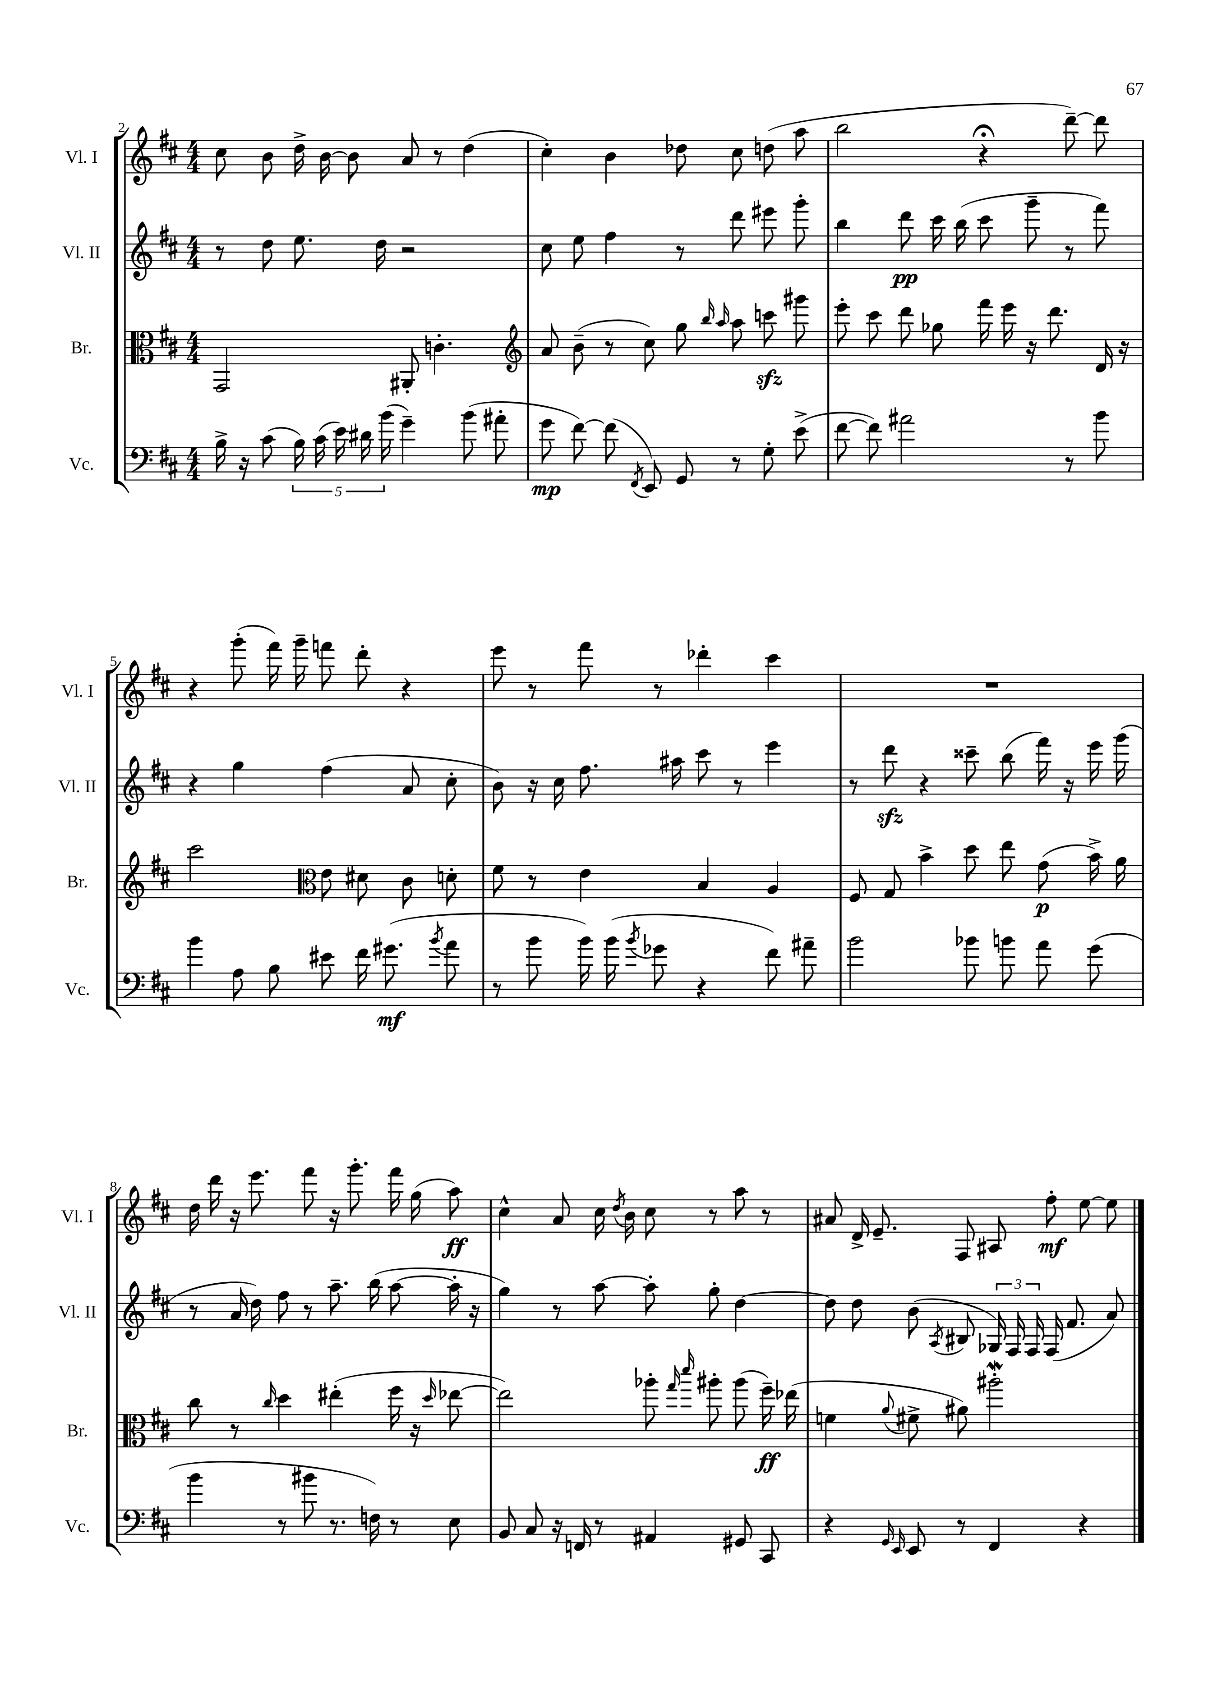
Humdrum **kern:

**kern	**kern	**kern	**kern
*staff4	*staff3	*staff2	*staff1
*clefF4	*clefC3	*clefG2	*clefG2
*k[f#c#]	*k[f#c#]	*k[f#c#]	*k[f#c#]
*M4/4	*M4/4	*M4/4	*M4/4
16B^	2GG	8r	8cc#
16r	.	.	.
(8c#	.	8dd	8b
20B)	.	8.ee	16dd^
(20c#	.	.	.
.	.	.	[16b
20e)	.	.	.
.	.	.	8b]
20d#	.	.	.
.	.	16dd	.
(20b	.	.	.
4g~)	8AA#'	2r	8a
.	4.c'	.	8r
(8b	.	.	(4dd
8a#'	.	.	.
=	=	=	=
*	*clefG2	*	*
8g	8a	8cc#	4cc#')
[8f#)	(8b~	8ee	.
(8f#]	8r	4ff#	4b
8qFF#	.	.	.
8EE)	8cc#)	.	.
8GG	8gg	8r	8dd-
.	16qqbb	.	.
.	16qqaa	.	.
8r	8aa	8ddd	8cc#
8G'	8ccc	8eee#	(8dd
(8e^	8ggg#	8ggg'	8aa
=	=	=	=
[8f#	8eee'	4bb	2bb
8f#])	8ccc#	.	.
2a#	8ddd	8ddd	.
.	8gg-	16ccc#	.
.	.	(16bb	.
.	16fff#	8ccc#	4r;
.	16eee	.	.
.	16r	8ggg~	.
.	8.ddd	.	.
8r	.	8r	[8ddd~)
8b	16d	8fff#)	8ddd]
.	16r	.	.
=	=	=	=
4b	2ccc#	4r	4r
8A	.	4gg	(8ggg'
8B	.	.	16fff#)
.	.	.	16ggg~
*	*clefC3	*	*
8e#	8e	(4ff#	8fff
16f#	8d#	.	8ddd'
(8.g#	.	.	.
.	8c#	8a	4r
8qb	.	.	.
8a	8d'	8cc#'	.
=	=	=	=
8r	8f#	8b)	8eee
8b	8r	16r	8r
.	.	16cc#	.
16b)	4e	8.ff#	8fff#
(16b	.	.	.
8qb	.	.	.
8g-	.	.	8r
.	.	16aa#	.
4r	4B	8ccc#	4ddd-'
.	.	8r	.
8f#)	4A	4eee	4ccc#
8a#~	.	.	.
=	=	=	=
2b	8F#	8r	1r
.	8G	8ddd	.
.	4b^	4r	.
8b-	8dd	8ccc##~	.
8b	8ee	(8bb	.
8a	(8g	16fff#)	.
.	.	16r	.
(8g	16b^)	16eee	.
.	16a	(16ggg	.
=	=	=	=
4b	8cc#	8r	16dd
.	.	.	16ddd
.	8r	16a	16r
.	.	16dd)	8.eee
.	16qqcc#	.	.
8r	4dd	8ff#	.
8b#	.	8r	8fff#
8.r	(4ee#'	8.aa~	16r
.	.	.	8.ggg'
16F)	.	(16bb	.
8r	16ff#	[8aa	16fff#
.	16r	.	(16gg
.	16qqdd	.	.
8E	[8ee-	16aa']	8aa)
.	.	16r	.
=	=	=	=
8BB	2ee-])	4gg)	4cc#^^
8C#	.	.	.
16r	.	8r	8a
16FF	.	.	.
8r	.	[8aa	16cc#
.	.	.	8qdd
.	.	.	16b
4AA#	8aa-'	8aa']	8cc#
.	16qqgg	.	.
.	16qqddd	.	.
.	8aa#'	8gg'	8r
8GG#	(8aa#	[4dd	8aa
8CC#	16ff#~)	.	8r
.	(16ee-	.	.
=	=	=	=
4r	4f	8dd]	8a#
.	.	8dd	16d^
.	.	.	8.e~
16qqGG	.	.	.
16qqEE	8qqa	.	.
8EE	8f#^	(8b	.
.	.	8qA	.
8r	8a#)	8B#	8F#
4FF#	2aa#'	24G-)	8A#
.	.	24F#	.
.	.	24F#	.
.	.	(16F#	8ff#'
.	.	8.f#	.
4r	.	.	[8ee
.	.	8a)	8ee]
==	==	==	==
*-	*-	*-	*-
